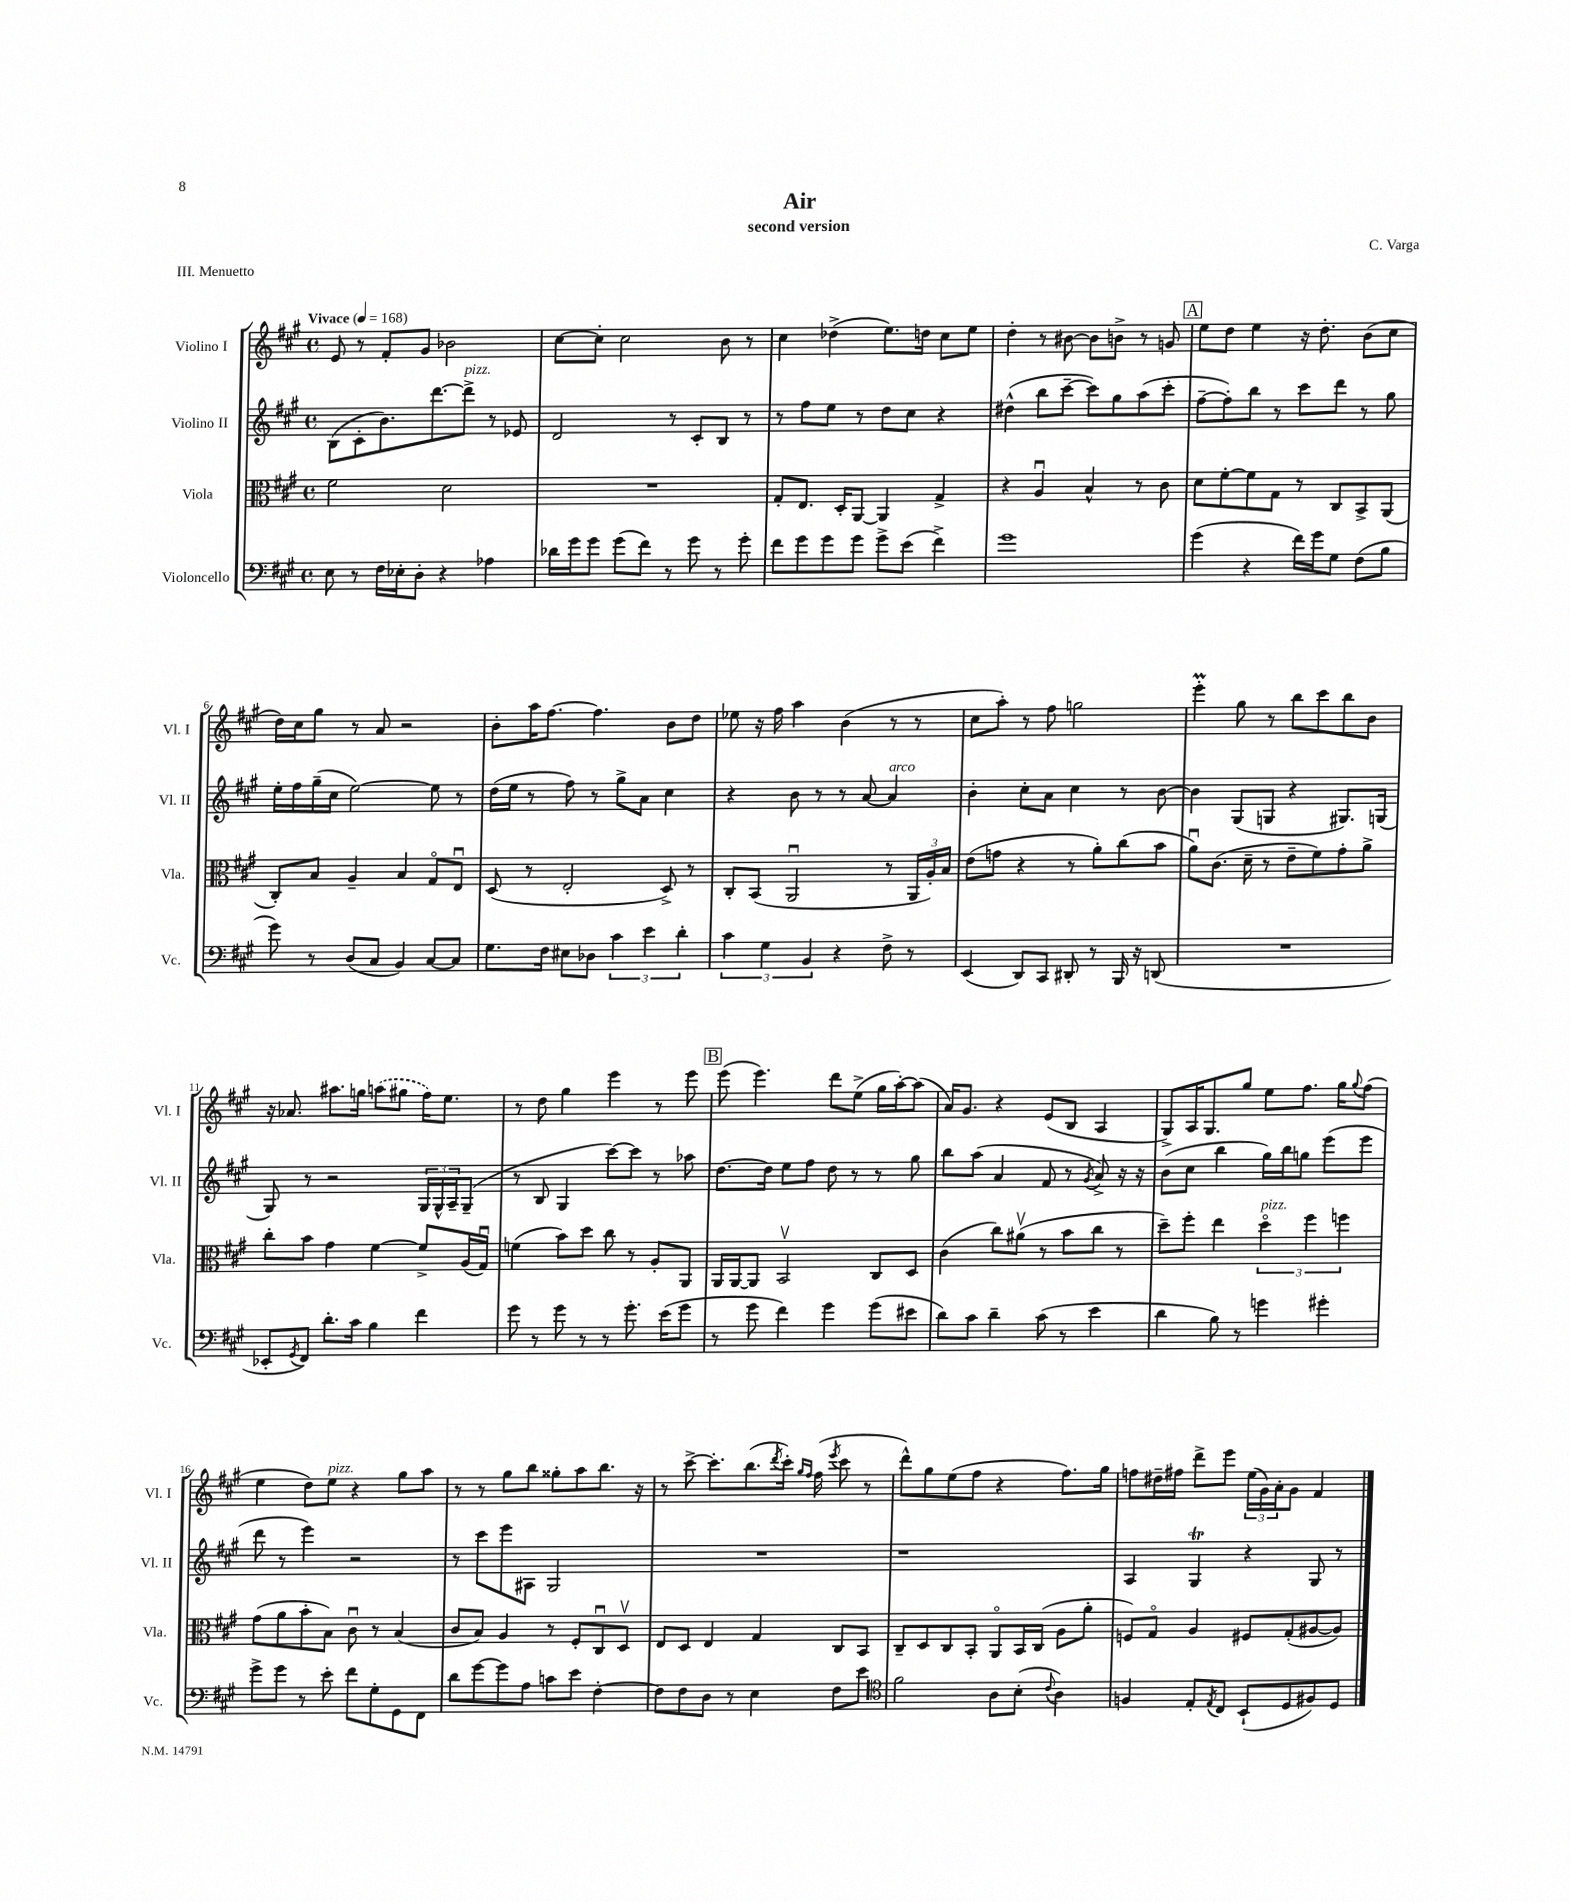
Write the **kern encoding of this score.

**kern	**kern	**kern	**kern
*part4	*part3	*part2	*part1
*staff4	*staff3	*staff2	*staff1
*I"Violoncello	*I"Viola	*I"Violino II	*I"Violino I
*I'Vc.	*I'Vla.	*I'Vl. II	*I'Vl. I
*clefF4	*clefC3	*clefG2	*clefG2
*k[f#c#g#]	*k[f#c#g#]	*k[f#c#g#]	*k[f#c#g#]
*M4/4	*M4/4	*M4/4	*M4/4
*met(c)	*met(c)	*met(c)	*met(c)
*MM168	*MM168	*MM168	*MM168
=1	=1	=1	=1
!	!	!	!LO:TX:a:B:t=Vivace
8E\	2f#\	(8B\L	8e/
8r	.	8c#'\	8r
16F#\LL	.	8.b\)	8f#'/L
16E-X'\J	.	.	.
8D'\J	.	.	8g#/J
.	.	[8.ddd\	.
4r	2d\	.	2b-X\
!	!	!LO:TX:a:i:t=pizz.	!
.	.	8ddd^\J]	.
4A-X\	.	8r	.
.	.	8e-X/	.
=2	=2	=2	=2
16d-X\LL	1r	2d/	[8cc#\L
16g#\J	.	.	.
8g#\J	.	.	8cc#'\J]
(8g#\L	.	.	2cc#\
8f#\J)	.	.	.
8r	.	8r	.
8g#\	.	8c#'/L	.
8r	.	8B/J	8b\
8g#'\	.	8r	8r
=3	=3	=3	=3
8f#\L	8G#'/L	8r	4cc#\
8g#\	8.E/J	8ff#\L	.
8g#\	.	8ee\J	(4dd-X^\
.	16D'/KL	.	.
8g#\J	[8AA/J	8r	.
8g#^\L	4AA/]	8dd\L	8.ee\L)
(8e\J	.	8cc#\J	.
.	.	.	16ddn\Jk
4f#^\)	4G#^/	4r	8cc#\L
.	.	.	8ee\J
=4	=4	=4	=4
1g#	4r	(4dd#X^^\	4dd'\
.	4Au/	8bb\L	8r
.	.	[8ccc#~\J	[8b#X\
.	4B^^/	8ccc#\L])	8b#\L]
.	.	8gg#\	8bn^\J
.	8r	(8aa\	8r
.	8c#\	8ccc#'\J	8gn/
!!LO:REH:place=s1:t=A
=5	=5	=5	=5
(4g#\	8d\L	[8ff#~\L	8ee\L
.	[8f#'\	8ff#'\])	8dd\J
4r	8f#\]	8bb\J	4ee\
.	8G#\J	8r	.
16f#\LL)	8r	8ccc#\L	16r
16g#\J	.	.	8.dd'\
8G#\J	8C#/L	8ddd\J	.
(8F#\L	8BB^/	8r	(8b\L
8B\J	(8AA/J	8gg#\	8cc#\J
!!LO:LB:g=z
=6	=6	=6	=6
8g#\)	8C#'/L)	16ee'\LL	16dd\LL)
.	.	16ff#\	16cc#\J
8r	8B/J	(16gg#~\	8gg#\J
.	.	16cc#\JJ	.
(8D/L	4A~/	[2ee\)	8r
8C#/J	.	.	8a/
4BB/)	4B/	.	2r
[8C#/L	8G#/L	8ee\]	.
8C#/J]	8Eu/J	8r	.
=7	=7	=7	=7
8.G#\L	(8D/	(16dd\LL	8b'\L
.	.	16ee\JJ	.
.	8r	8r	16aa\K
16F#\Jk	.	.	[8.ff#\J
8E#X\L	2E'/	8ff#\)	.
8D-X\J	.	8r	4.ff#\]
6c#\	.	8gg#^\L	.
.	.	8a\J	.
6e\	.	.	.
.	8D^/)	4cc#\	8b\L
6d'\	.	.	.
.	8r	.	8dd\J
=8	=8	=8	=8
6c#\	8C#'/L	4r	8ee-X\
.	(8BB/J	.	16r
6G#\	.	.	.
.	.	.	16ff#\
.	2AAu/	8b\	4aa\
6BB/	.	.	.
.	.	8r	.
4r	.	8r	(4b\
.	.	[8a/	.
!	!	!LO:TX:a:i:t=arco	!
8F#^\	8r	4a/]	8r
8r	24AA/LL	.	8r
.	24A'/)	.	.
.	24B/JJ	.	.
=9	=9	=9	=9
(4EE/	(8e\L	4b'\	8cc#\L
.	8gn\J	.	8aa'\J)
8DD/L)	4r	8cc#'\L	8r
8CC#/J	.	8a\J	8ff#\
8DD#X'/	8r	4cc#\	2ggn\
8r	8a'\L)	.	.
16BBB/	(8cc#\	8r	.
16r	.	.	.
(8DDn/	8b\J	[8b\	.
=10	=10	=10	=10
1r	8au\L)	4b\]	4eeeM'\
.	(8.c#\J	.	.
.	.	(8G#/L	8gg#\
.	16d~\	.	.
.	8r	8Gn/J	8r
.	8e~\L	4r	8bb\L
.	8f#\)	.	8ccc#\
.	8g#'\	8.G#X/L)	8bb\
.	8a^\J	.	8b\J
.	.	(16Gn/Jk	.
!!LO:LB:g=z
=11	=11	=11	=11
8EE-X'/L	8cc#'\L	8G#/)	16r
.	.	.	8.a-X/
8qGG#/	.	.	.
8FF#/J)	8b\J	8r	.
8.d'\L	4g#\	2r	8.aa#X\L
16c#\Jk	.	.	16ggn\Jk
4B\	[4f#\	.	(8aan\L
.	.	.	8gg#X\J
4f#\	8f#^/L]	24G#/LL	16ff#\KL)
.	.	24G#^^/	.
.	.	.	8.ee\J
.	.	24A~/J	.
.	(16A/L	(8G#~/J	.
.	16G#u/JJ)	.	.
=12	=12	=12	=12
8g#\	(4fn\	8r	8r
8r	.	8B/	8dd\
8g#\	8b\L)	4G#/	4gg#\
8r	8dd\J	.	.
8r	8cc#\	[8ccc#\L)	4eee\
8.g#'\	8r	8ccc#\J]	.
.	8A'/L	8r	8r
(16e\KL	.	.	.
8g#\J	8AA/J	8aa-X\	8eee\
!!LO:REH:place=s1:t=B
=13	=13	=13	=13
8r	16AA/LL	[8.dd\L	(8eee\
.	[16AA/J	.	.
8g#\	8AA/J]	.	4.eee\)
.	.	16dd\Jk]	.
4f#\)	2BBv/	8ee\L	.
.	.	8ff#\J	.
4g#\	.	8dd\	8ddd\L
.	.	8r	(8ee^\J
(8g#\L	8C#/L	8r	16gg#\LL
.	.	.	[16aa'\J)
8e#X\J	8D/J	8gg#\	(8aa\J]
=14	=14	=14	=14
8d\L)	(4c#\	8bb\L	16a/KL)
.	.	.	8.g#/J
8c#\J	.	(8aa\J	.
4d~\	8cc#\L)	4a/	4r
.	(8a#Xv\J	.	.
(8c#\	8r	8f#/	(8e/L
8r	8b\L	8r	8B/J
.	.	8qg#/	.
4e\	8cc#\J	8a^/)	4A/
.	8r	16r	.
.	.	16r	.
=15	=15	=15	=15
4d\	8dd~\L)	(8b\L	8G#^/L)
.	8ff#'\J	8cc#\J	16A/K
.	.	.	8.G#/
8B\)	4ee\	4bb\	.
8r	.	.	8gg#/J
!	!LO:TX:a:i:t=pizz.	!	!
4gn\	6dd\	16gg#\LL)	8ee\L
.	.	16bb\J	.
.	.	8ggn\J	8.ff#\J
.	6ff#\	.	.
4g#X'\	.	(8eee\L	.
.	.	.	16gg#\KL
.	6ffn\	.	.
.	.	.	8qqgg#/
.	.	8eee\J	(8ff#\J
!!LO:LB:g=z
=16	=16	=16	=16
8g#^\L	(8g#\L	8ddd\	4ee\
8g#\J	8a\	8r	.
8r	8b'\	4eee\)	8dd\L)
!	!	!	!LO:TX:a:i:t=pizz.
8e'\	8B\J)	.	8ee\J
8f#\L	8c#u\	2r	4r
8G#'\	8r	.	.
8GG#\	(4B/	.	8gg#\L
8FF#\J	.	.	8aa\J
=17	=17	=17	=17
8d\L	8c#/L	8r	8r
[8g#\	8B/J)	8ccc#\L	8r
8g#\]	4A/	8eee\	8gg#\L
8A\J	.	8A#X\J	8bb\J
8cn\L	8r	2G#/	8gg##X'\L
8e\J	8F#'/L	.	8aa\
[4F#'\	8C#u/	.	8.bb\J
.	8Dv/J	.	.
.	.	.	16r
=18	=18	=18	=18
8F#\L]	8E/L	1r	8r
8F#\	8D/J	.	[8ccc#^\
8D\J	4E/	.	8.ccc#'\L]
8r	.	.	.
.	.	.	(8.bb\
4E\	4G#/	.	.
.	.	.	8qddd/
.	.	.	16ccc#'\Jk)
.	.	.	16qqgg#/LL
.	.	.	16qqff#/JJ
.	.	.	(16ff#\
.	.	.	8qeee/
8F#\L	8C#/L	.	8ccc#\
8e\J	8BB/J	.	8r
=19	=19	=19	=19
*clefC4	*	*	*
2f#\	8C#~/L	1r	8ddd^^\L)
.	8D/	.	8gg#\
.	8C#/	.	(8ee\
.	8BB'/J	.	8ff#\J
8A\L	8AA/L	.	4r
(8B'\J	16BB/L	.	.
.	(16C#/JJ	.	.
8qqc#/	.	.	.
4A\)	8A\L	.	8.ff#\L)
.	8a'\J	.	.
.	.	.	16gg#\Jk
=20	=20	=20	=20
4Fn/	8Fn/L)	4A/	8ffn\L
.	8G#/J	.	16dd#X~\L
.	.	.	16ff#X\JJ
8E'/L	4A/	4G#t/	8ddd^\L
8qE/	.	.	.
8C#/J	.	.	8eee\J
(8BB`/L	8F#X/L	4r	(24ee\LL
.	.	.	24g#\)
.	.	.	24a'\J
8D/	(8G#'/	.	8g#\J
8F#X/)	[8A#X/	8G#/	4f#/
8D/J	8A#/J])	8r	.
==	==	==	==
*-	*-	*-	*-
